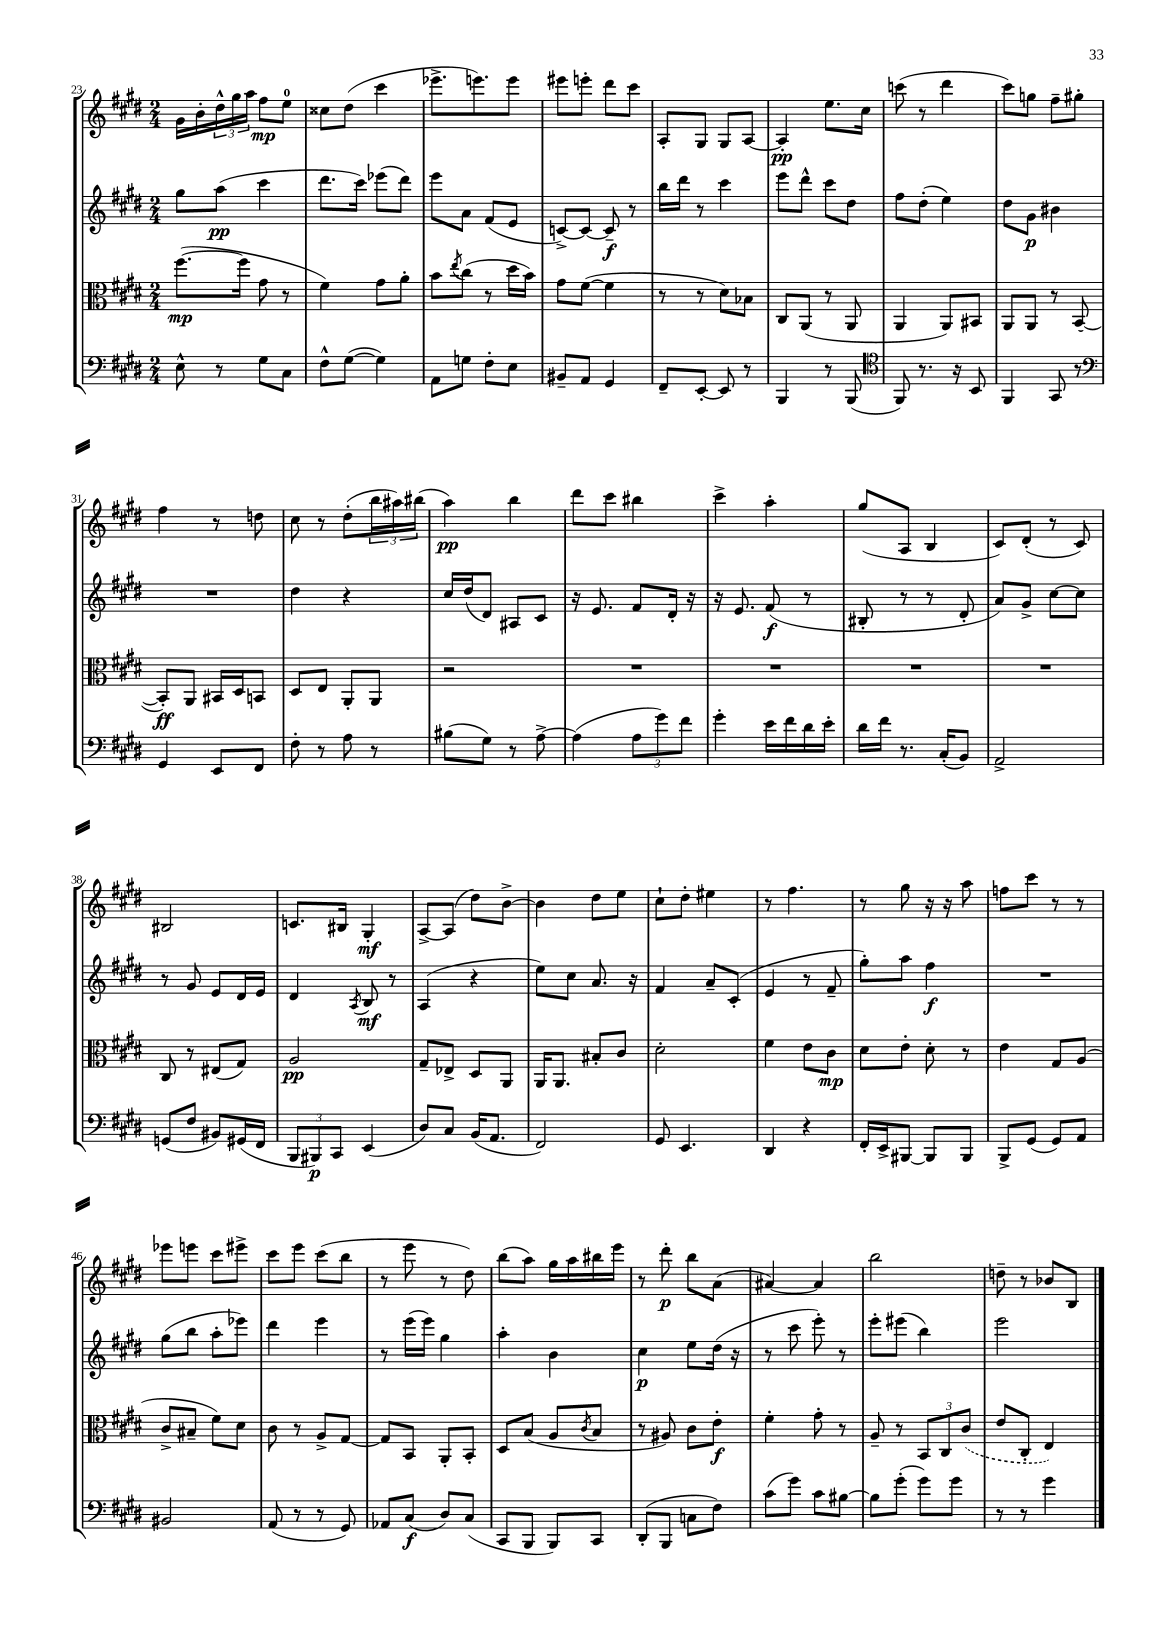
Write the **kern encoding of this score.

**kern	**kern	**kern	**kern
*staff4	*staff3	*staff2	*staff1
*clefF4	*clefC3	*clefG2	*clefG2
*k[f#c#g#d#]	*k[f#c#g#d#]	*k[f#c#g#d#]	*k[f#c#g#d#]
*M2/4	*M2/4	*M2/4	*M2/4
8E^^\	([8.ff#\L	8gg#\L	16g#\LL
.	.	.	16b'\
8r	.	(8aa\J	24dd#^^\
.	.	.	24gg#\
.	16ff#\]Jk	.	.
.	.	.	24aa\JJ
8G#\L	8g#\	4ccc#\	8ff#\L
8C#\J	8r	.	8ee\J
=	=	=	=
8F#^^\L	4f#\)	8.ddd#\L	8cc##\L
([8G#\J	.	.	(8dd#\J
.	.	16ccc#\Jk)	.
4G#\])	8g#\L	(8eee-\L	4ccc#\
.	8a'\J	8ddd#\J)	.
=	=	=	=
8AA\L	8b\L	8eee\L	8.eee-^\L
.	8qee/	.	.
8G\J	(8cc#\J	8a\J	.
.	.	.	8.eee\)
8F#'\L	8r	(8f#/L	.
8E\J	16dd#\LL	8e/J	8eee\J
.	16b\JJ)	.	.
=	=	=	=
8BB#~/L	8g#\L	[8c^/L)	8eee#\L
8AA/J	([8f#\J	8c/_J	8eee'\J
4GG#/	4f#\]	8c~/]	8ddd#\L
.	.	8r	8ccc#\J
=	=	=	=
8FF#~/L	8r	16bb\LL	8A'/L
.	.	16ddd#\JJ	.
[8EE'/J	8r	8r	8G#/J
8EE/]	8d#\L)	4ccc#\	8G#/L
8r	8B-\J	.	[8A/J
=	=	=	=
4BBB/	8C#/L	8eee\L	4A'/]
.	(8AA/J	8ddd#^^\J	.
8r	8r	8ccc#\L	8.ee\L
(8BBB/	8AA/	8dd#\J	.
.	.	.	16cc#\Jk
=	=	=	=
*clefC4	*	*	*
8FF#/)	4AA/	8ff#\L	(8ccc\
8.r	.	(8dd#'\J	8r
.	8AA/L)	4ee\)	4ddd#\
16r	.	.	.
8BB/	8BB#/J	.	.
=	=	=	=
4FF#/	8AA/L	8dd#\L	8ccc#\L)
.	8AA/J	8g#\J	8gg\J
8GG#/	8r	4b#\	8ff#~\L
8r	([8BB/	.	8gg#'\J
=	=	=	=
*clefF4	*	*	*
4GG#/	8BB'/]L)	2r	4ff#\
.	8AA/J	.	.
8EE/L	16BB#/LL	.	8r
.	16D#/J	.	.
8FF#/J	8BB/J	.	8dd\
=	=	=	=
8F#'\	8D#/L	4dd#\	8cc#\
8r	8E/J	.	8r
8A\	8AA'/L	4r	(8dd#'\L
8r	8AA/J	.	24bb\L
.	.	.	24aa#\)
.	.	.	(24bb#\JJ
=	=	=	=
(8B#\L	2r	16cc#/LL	4aa\)
.	.	(16dd#/J	.
8G#\J)	.	8d#/J)	.
8r	.	8A#/L	4bb\
[8A^\	.	8c#/J	.
=	=	=	=
(4A\]	2r	16r	8ddd#\L
.	.	8.e/	.
.	.	.	8ccc#\J
12A\L	.	8f#/L	4bb#\
12g#\)	.	.	.
.	.	16d#'/Jk	.
12f#\J	.	.	.
.	.	16r	.
=	=	=	=
4g#'\	2r	16r	4ccc#^\
.	.	8.e/	.
16e\LL	.	(8f#/	4aa'\
16f#\	.	.	.
16d#\	.	8r	.
16e'\JJ	.	.	.
=	=	=	=
16d#\LL	2r	8B#'/	(8gg#/L
16f#\JJ	.	.	.
8.r	.	8r	8A/J
.	.	8r	4B/
(16C#'/LK	.	.	.
8BB/J)	.	8d#'/	.
=	=	=	=
2AA^/	2r	8a/L)	8c#/L)
.	.	8g#^/J	(8d#'/J
.	.	[8cc#\L	8r
.	.	8cc#\]J	8c#/)
=	=	=	=
(8GG/L	8C#/	8r	2B#/
8F#/J	8r	8g#/	.
8BB#/L)	(8E#/L	8e/L	.
(16GG#/L	8G#/J)	16d#/L	.
16FF#/JJ	.	16e/JJ	.
=	=	=	=
12BBB/L	2A/	4d#/	8.c/L
12BBB#/)	.	.	.
12CC#/J	.	.	.
.	.	.	16B#/Jk
.	.	8qA/	.
(4EE/	.	8B/	4G#'/
.	.	8r	.
=	=	=	=
8D#/L)	8G#~/L	(4A/	[8A^/L
8C#/J	8E-^/J	.	(8A/]J
(16BB/LK	8D#/L	4r	8dd#\L)
8.AA/J	.	.	.
.	8AA/J	.	[8b^\J
=	=	=	=
2FF#/)	16AA/LK	8ee\L)	4b\]
.	8.AA/J	.	.
.	.	8cc#\J	.
.	8B#'/L	8.a/	8dd#\L
.	8c#/J	.	8ee\J
.	.	16r	.
=	=	=	=
8GG#/	2d#'\	4f#/	8cc#`\L
4.EE/	.	.	8dd#'\J
.	.	8a~/L	4ee#\
.	.	(8c#'/J	.
=	=	=	=
4DD#/	4f#\	4e/	8r
.	.	.	4.ff#\
4r	8e\L	8r	.
.	8c#\J	8f#~/	.
=	=	=	=
16FF#'/LL	8d#\L	8gg#'\L)	8r
16EE^/J	.	.	.
[8BBB#/J	8e'\J	8aa\J	8gg#\
8BBB#/]L	8d#'\	4ff#\	16r
.	.	.	16r
8BBB#/J	8r	.	8aa\
=	=	=	=
8BBB^/L	4e\	2r	8ff\L
(8GG#/J	.	.	8ccc#\J
8GG#/L)	8G#/L	.	8r
8AA/J	(8A/J	.	8r
=	=	=	=
2BB#/	8c#^/L	(8gg#\L	8eee-\L
.	8B#~/J	8bb\J	8eee\J
.	8f#\L)	8aa'\L	8ccc#\L
.	8d#\J	8eee-\J)	8eee#^\J
=	=	=	=
(8AA/	8c#\	4ddd#\	8ccc#\L
8r	8r	.	8eee\J
8r	8A^/L	4eee\	(8ccc#\L
8GG#/)	[8G#/J	.	8bb\J
=	=	=	=
8AA-/L	8G#/]L	8r	8r
(8C#/J	8BB/J	(16eee\LL	8eee\
.	.	16eee\JJ)	.
8D#/L)	8AA'/L	4gg#\	8r
(8C#/J	8BB'/J	.	8dd#\)
=	=	=	=
8CC#/L	8D#/L	4aa'\	(8bb\L
8BBB/J	(8B/J	.	8aa\J)
8BBB/L)	8A/L	4b\	16gg#\LL
.	.	.	16aa\
.	8qc#/	.	.
8CC#/J	8B/J	.	16bb#\
.	.	.	16eee\JJ
=	=	=	=
(8DD#'/L	8r	4cc#\	8r
8BBB/J	8A#/)	.	8ddd#'\
8C\L	8c#\L	8ee\L	8bb\L
8F#\J)	8e'\J	(16dd#\Jk	(8a\J
.	.	16r	.
=	=	=	=
(8c#\L	4f#'\	8r	[4a#/)
8g#\J)	.	8ccc#\	.
8c#\L	8g#'\	8eee'\)	4a#/]
[8B#\J	8r	8r	.
=	=	=	=
8B#\]L	8A~/	8eee'\L	2bb\
(8g#'\J	8r	(8eee#\J	.
8g#\L)	12BB/L	4bb\)	.
.	12C#/	.	.
8g#\J	.	.	.
.	(12c#/J	.	.
=	=	=	=
8r	8e/L	2eee\	8dd~\
8r	8C#'/J	.	8r
4g#\	4E/)	.	8b-/L
.	.	.	8B/J
==	==	==	==
*-	*-	*-	*-
